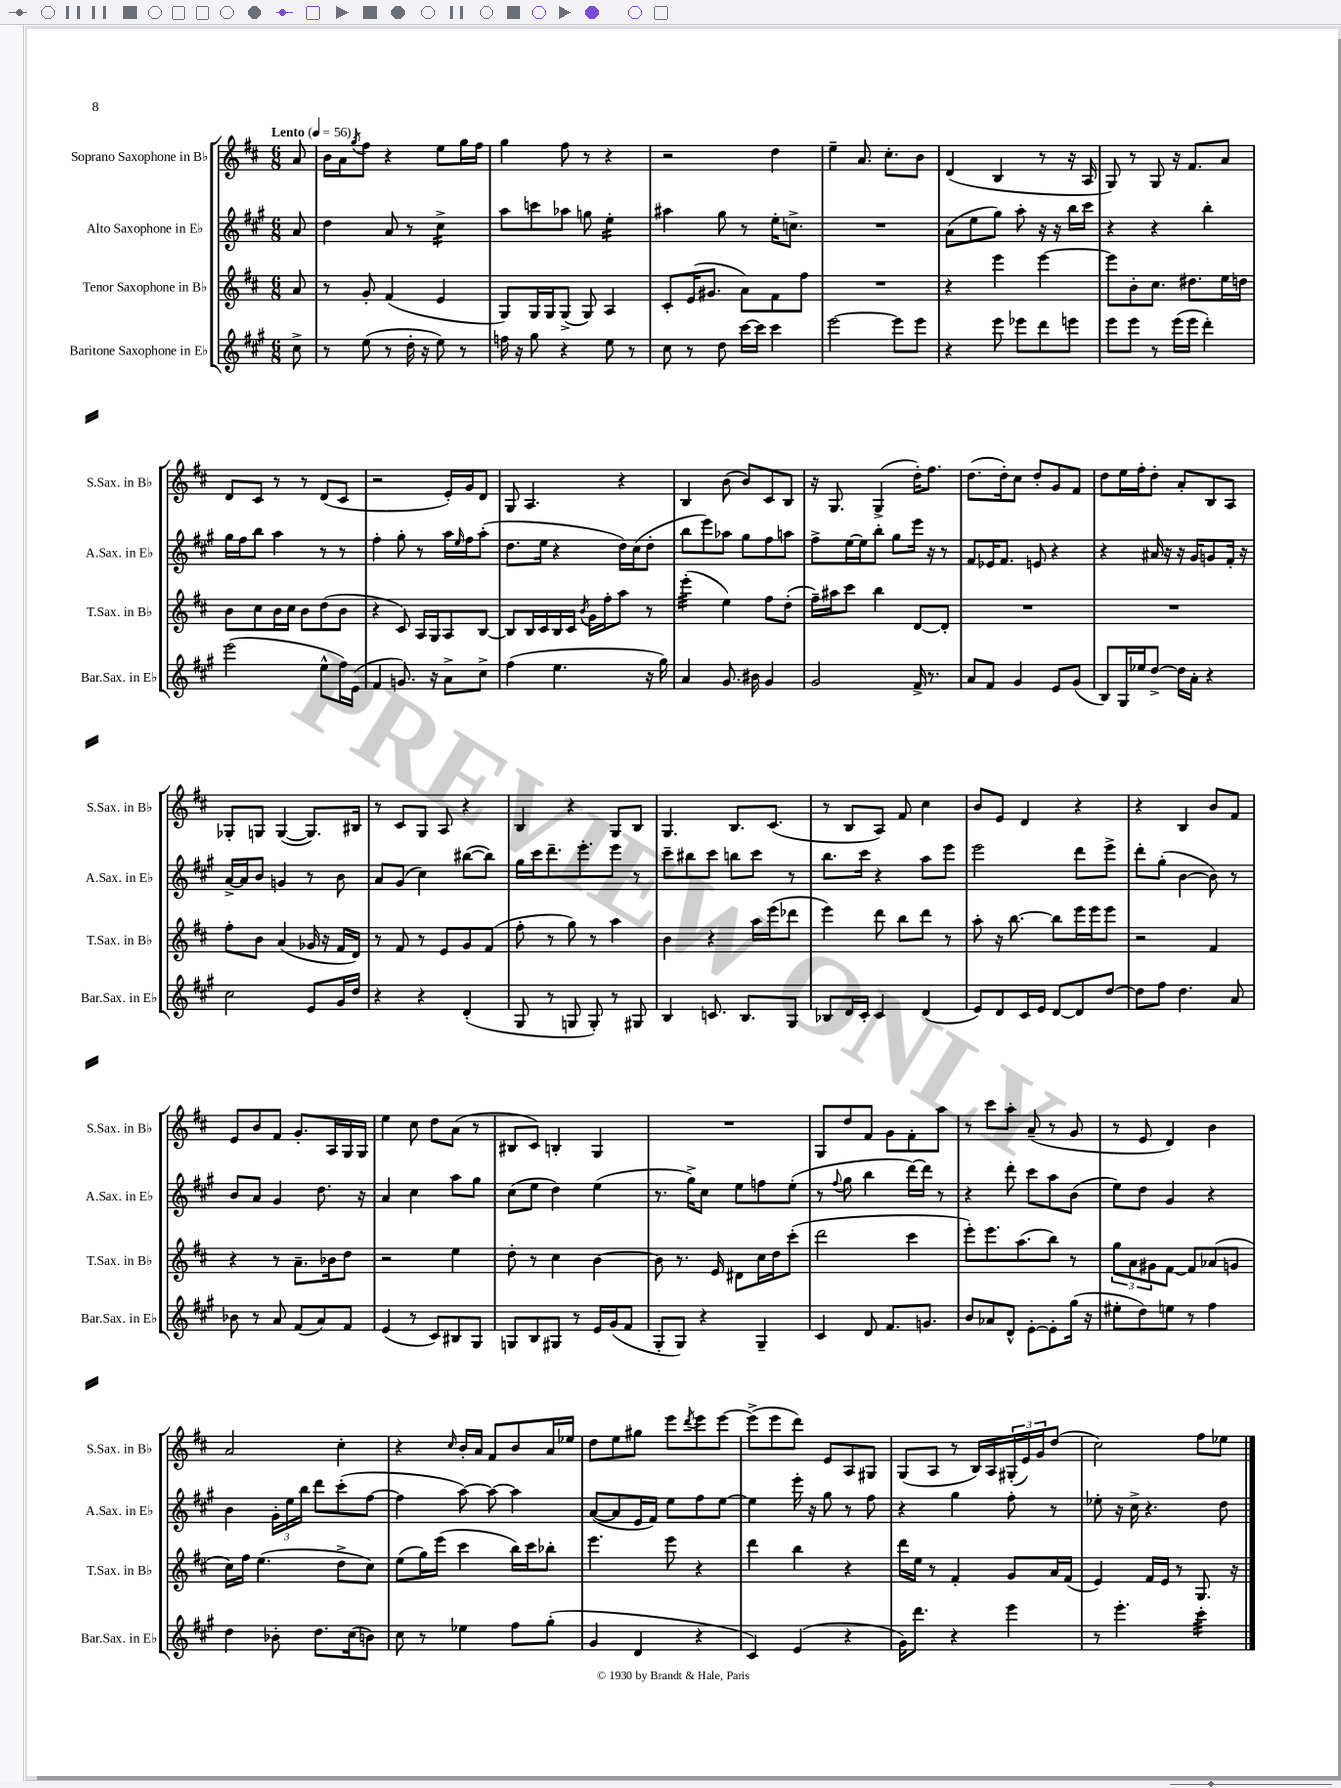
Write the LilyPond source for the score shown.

<<
\new StaffGroup <<
\new Staff = "s0" \with { instrumentName = "Soprano Saxophone in Bb" shortInstrumentName = "S.Sax. in Bb" } {
    \clef treble \key d \major \numericTimeSignature \time 6/8 \partial 8 \tempo "Lento" 4 = 56
    a'8 |
    b'16 a'16 \acciaccatura { g''8 } fis''8 r4 e''8 g''16 fis''16 |
    g''4 fis''8 r8 r4 |
    r2 d''4 |
    e''4-- a'8. cis''8.-. b'8 |
    d'4( b4 r8 r16 a16 |
    g8) r8 g8 r16 fis'8. a'8 |
    d'8 cis'8 r8 r8 d'8( cis'8 |
    r2 e'16-.) g'16 d'8 |
    g8 a4. r4 |
    b4 b'8( b'8) cis'8 b8 |
    r16 g8. g4->( d''16-.) fis''8. |
    d''8.( d''16-.) cis''8 d''8-. g'8 fis'8 |
    d''8 e''16 fis''16-. d''8-. a'8-. b8 a8 |
    ges8-. g8 g4~( g8.) bis16 |
    r8 cis'8 g8 a8 r4 |
    b4 r4 g8 b8 |
    g4. b8. cis'8.( |
    r8 b8 a8) fis'8 cis''4 |
    b'8 e'8 d'4 r4 |
    r4 b4 b'8 fis'8 |
    e'8 b'8 fis'8 g'8.-. a16 g16 g16 |
    e''4 cis''8 d''8 a'8( r8 |
    bis8 cis'8) b4-. g4 |
    R2. |
    g8 d''8 fis'8 g'8 fis'8-. a''8 |
    r8 cis'''8 a''8-. a'8--( r8 g'8 |
    r8 e'8 d'4) b'4 |
    a'2 cis''4-. |
    r4 \grace { cis''16 } b'16-. a'16 fis'8 b'8 a'16 ees''16 |
    d''8 e''8 gis''8 e'''8 \acciaccatura { d'''8 } e'''8 e'''8~ |
    e'''8->( e'''8 d'''8) e'8 a8 gis8 |
    g8( a8 r8 b16) a16 \tuplet 3/2 { gis16-.( e'16) g'16 } d''8( |
    cis''2) fis''8 ees''8 \bar "|." |
}
\new Staff = "s1" \with { instrumentName = "Alto Saxophone in Eb" shortInstrumentName = "A.Sax. in Eb" } {
    \clef treble \key a \major \numericTimeSignature \time 6/8 \partial 8
    a'8 |
    d''4 a'8 r8 cis''4:16-> |
    a''8 c'''8 aes''8 g''8 e''4:16-. |
    ais''4 gis''8 r8 e''16-. c''8.-> |
    R2. |
    a'8( e''8 gis''8) a''8-. r16 r16 b''16 cis'''16 |
    r4 r4 b''4-. |
    gis''16 fis''16 b''8 a''4 r8 r8 |
    fis''4-. gis''8-. r8 a''16 \grace { e''16 } fis''16 a''8-.( |
    d''8. e''16 r4 d''16) cis''16( d''8-. |
    b''8 e'''8) aes''8 gis''8 fis''8 a''8 |
    fis''8-> e''16~ e''16 b''8-. gis''8 e'''16 r16 r8 |
    fis'8 ees'16 fis'8. e'8 r4 |
    r4 ais'16 r16 r16 gis'16 g'8 fis'16-. r16 |
    a'16~-> a'16 b'8 g'4 r8 b'8 |
    a'8 gis'8( cis''4) bis''8~( bis''8) |
    gis''16 cis'''16 d'''8.-- e'''8.-. e'''8 r8 |
    cis'''8-- bis''8 cis'''8 b''8 cis'''8 r8 |
    b''8. cis'''16 r4 a''8 e'''8 |
    e'''2 d'''8 e'''8-> |
    d'''8-. gis''8-.( b'4~ b'8) r8 |
    b'8 a'8 gis'4 d''8. r16 |
    a'4 cis''4 a''8 gis''8 |
    cis''8( e''8 d''4) e''4( |
    r8. gis''16->) cis''8 e''8 f''8 e''8-.( |
    r8 \appoggiatura { fis''8 } gis''8 b''4 d'''16~) d'''16 r8 |
    r4 d'''8-. cis'''8 a''8 b'8( |
    e''8) d''8 gis'4 r4 |
    b'4 \tuplet 3/2 { gis'16-. e''16 b''16 } d'''8 cis'''8-.( fis''8~ |
    fis''4 a''8~) a''8~ a''4 |
    a'8~( a'8 e'16 fis'16) e''8 fis''8 e''8~ |
    e''4 e'''16-. r16 gis''8 r8 fis''8 |
    r4 gis''4 fis''8-. r8 |
    ees''8-. r16 cis''16-> r4. d''8 \bar "|." |
}
\new Staff = "s2" \with { instrumentName = "Tenor Saxophone in Bb" shortInstrumentName = "T.Sax. in Bb" } {
    \clef treble \key d \major \numericTimeSignature \time 6/8 \partial 8
    a'8 |
    r8 g'8-. fis'4( e'4 |
    g8) g16 g16 g8->( g8) a4 |
    cis'8-. e'16( gis'8. a'8) fis'8 fis''8 |
    R2. |
    r4 e'''4 e'''4~ |
    e'''8 b'8-. cis''8. dis''8. e''16 d''16 |
    b'8 cis''8 b'16 cis''16 b'8 d''8( b'8 |
    r4 cis'8) a16 g16 a8 b8~ |
    b8 b16 cis'16 b16 cis'16 \acciaccatura { b'8 } g'16 fis''16-. a''8 r8 |
    e'''4:32-.( e''4) fis''8 d''8-.( |
    fis''16--) ais''16 cis'''8 b''4 d'8~ d'8-. |
    R2. |
    R2. |
    fis''8-. b'8 a'4( ges'16 r16 fis'16 d'16) |
    r8 fis'8 r8 e'8 g'8 fis'8( |
    fis''8-. r8 g''8) r8 a''4 |
    b'4 r4 a''16 e'''16( des'''8 |
    e'''4) d'''8 b''8 d'''8 r8 |
    a''8-. r16 b''8.~ b''8 e'''16 e'''16 e'''8 |
    r2 fis'4 |
    r4 r8 a'8.-- bes'16 d''8 |
    r2 e''4 |
    d''8-. r8 cis''4 b'4~ |
    b'8 r8. e'16 dis'8 cis''16 d''16 cis'''8-.( |
    d'''2 cis'''4 |
    e'''8-.) e'''8. a''8.( b''8) r8 |
    \tuplet 3/2 { g''8 a'8 gis'8 } fis'8~ fis'8 aes'8( g'8 |
    cis''16) fis''16 e''4.( d''8-> cis''8) |
    e''8( g''16) e'''16( cis'''4 b''16) cis'''16 bes''8-. |
    e'''4. e'''8 r4 |
    d'''4 b''4 r4 |
    d'''16 e''16 r8 fis'4-. g'8 a'16 fis'16( |
    e'4) fis'16 e'16 r8 g8. r16 \bar "|." |
}
\new Staff = "s3" \with { instrumentName = "Baritone Saxophone in Eb" shortInstrumentName = "Bar.Sax. in Eb" } {
    \clef treble \key a \major \numericTimeSignature \time 6/8 \partial 8
    cis''8-> |
    r8 e''8( r8 d''16-. r16 e''8) r8 |
    f''16 r16 gis''8 r4 e''8 r8 |
    cis''8 r8 d''8 cis'''16~ cis'''16 cis'''4 |
    e'''2~ e'''8 e'''8 |
    r4 e'''8 ees'''8 d'''8 e'''8 |
    e'''8 e'''8 r8 e'''16( e'''16 d'''4-.) |
    e'''2( e''8-^ fis''16) e'16( |
    fis'4 g'8.) r16 a'8-> cis''8-> |
    fis''4( e''4. r16 gis''16) |
    a'4 gis'8. bis'16 gis'4 |
    gis'2 fis'16-> r8. |
    a'8 fis'8 gis'4 e'8 gis'8( |
    b8) gis16 ees''16 d''8~-> d''16 a'16-. r4 |
    cis''2 e'8 gis'16 d''16 |
    r4 r4 d'4-.( |
    gis8 r8 g8 g8-.) r8 gis8 |
    b4 c'8. b8. gis8 |
    bes8 d'16 cis'16-. cis'4 d'4( |
    e'8) d'8 cis'16 e'16 d'8~ d'8 d''8~ |
    d''8 fis''8 d''4. a'8 |
    bes'8 r8 a'8 fis'8( a'8) fis'8 |
    e'4( r8 cis'8) bis8 gis8 |
    g8 b8 gis8 r8 e'16 gis'16( fis'8 |
    gis8-. gis8) r4 gis4-- |
    cis'4 d'8 fis'8. g'8. |
    b'8 aes'8 d'8-^ e'8~-. e'8-. gis''16( r16 |
    eis''8-. d''8) e''8 r8 fis''4 |
    d''4 bes'8-. d''8. cis''16( b'8) |
    cis''8 r8 ees''4 fis''8 gis''8-.( |
    gis'4 d'4 r4 |
    cis'4) e'4( r4 |
    gis'16) d'''8. r4 e'''4 |
    r8 e'''4.-. cis'''4:32-. \bar "|." |
}
>>
>>
\layout { \context { \Score \remove "Bar_number_engraver" } }
